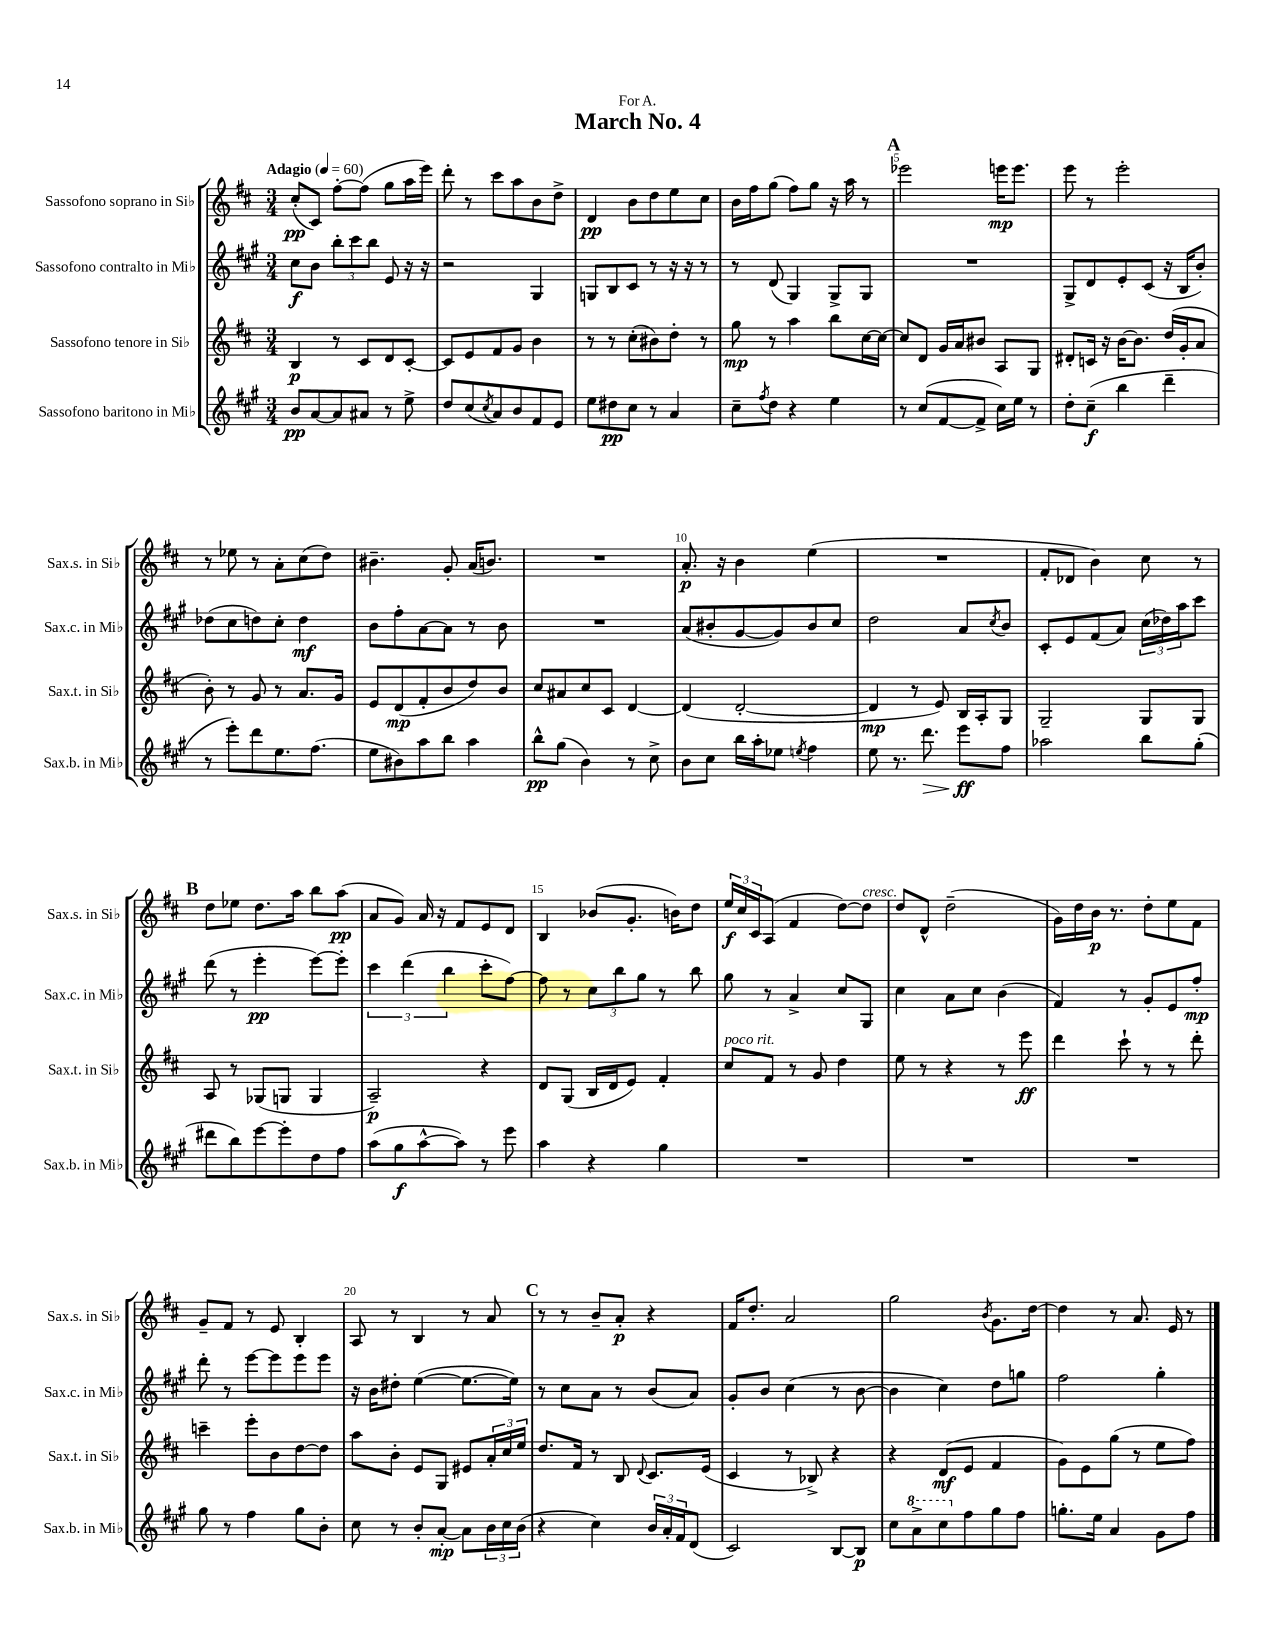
\header { title = "March No. 4" dedication = "For A." }
<<
\new StaffGroup <<
\new Staff = "s0" \with { instrumentName = "Sassofono soprano in Sib" shortInstrumentName = "Sax.s. in Sib" } {
    \clef treble \key d \major \numericTimeSignature \time 3/4 \tempo "Adagio" 4 = 60
    cis''8-.\pp( cis'8) fis''8~-. fis''8( g''8 a''16 e'''16) |
    d'''8-. r8 cis'''8 a''8 b'8 d''8-> |
    d'4\pp b'8 d''8 e''8 cis''8 |
    b'16 fis''16 g''8( fis''8) g''8 r16 a''16 r8 |
    \mark \markup { \bold "A" } ees'''2 e'''16\mp e'''8. |
    e'''8 r8 e'''2-. |
    r8 ees''8 r8 a'8-. cis''8( d''8) |
    bis'4.-- g'8-. a'16( b'8.) |
    R2. |
    a'8.-.\p r16 b'4 e''4( |
    R2. |
    fis'8-. des'8 b'4) cis''8 r8 |
    \mark \markup { \bold "B" } d''8 ees''8 d''8. a''16 b''8 a''8\pp( |
    a'8 g'8) a'16 r16 fis'8 e'8 d'8 |
    b4 bes'8( g'8.-. b'16) d''8 |
    \tuplet 3/2 { e''16\f cis''16 cis'16 } a8( fis'4 d''8~) d''8^\markup { \italic "cresc." } |
    d''8 d'8-^ d''2--( |
    g'16) d''16 b'16\p r8. d''8-. e''8 fis'8 |
    g'8-- fis'8 r8 e'8 b4-. |
    a8 r8 b4 r8 a'8 |
    \mark \markup { \bold "C" } r8 r8 b'8-- a'8-.\p r4 |
    fis'16 d''8.-. a'2 |
    g''2 \acciaccatura { b'8 } g'8. d''16~ |
    d''4 r8 a'8. e'16 r8 \bar "|." |
}
\new Staff = "s1" \with { instrumentName = "Sassofono contralto in Mib" shortInstrumentName = "Sax.c. in Mib" } {
    \clef treble \key a \major \numericTimeSignature \time 3/4
    cis''8\f b'8 \tuplet 3/2 { b''8-. cis'''8 b''8 } e'8 r16 r16 |
    r2 gis4 |
    g8 b8 cis'8 r8 r16 r16 r8 |
    r8 d'8( gis4) gis8-> gis8 |
    \mark \markup { \bold "A" } R2. |
    gis8-> d'8 e'8-. cis'8( r16 b16 b'8-.) |
    des''8( cis''8 d''8) cis''8-. d''4\mf |
    b'8 fis''8-. a'8~ a'8 r8 b'8 |
    R2. |
    a'8( bis'8-. gis'8~ gis'8) bis'8 cis''8 |
    d''2 a'8 \acciaccatura { cis''8 } b'8 |
    cis'8-. e'8 fis'8( a'8) \tuplet 3/2 { cis''16( des''16) a''16 } cis'''8 |
    \mark \markup { \bold "B" } d'''8( r8 e'''4-.\pp e'''8~) e'''8-. |
    \tuplet 3/2 { cis'''4 d'''4( b''4 } cis'''8-. fis''8~) |
    fis''8 r8 \tuplet 3/2 { cis''8 b''8 gis''8 } r8 b''8 |
    gis''8 r8 a'4-> cis''8 gis8 |
    cis''4 a'8 cis''8 b'4( |
    fis'4) r8 gis'8-. e'8 fis''8-.\mp |
    d'''8-. r8 e'''8~ e'''8 e'''8 e'''8 |
    r16 b'16 dis''8-. e''4~( e''8.~ e''16) |
    \mark \markup { \bold "C" } r8 cis''8 a'8 r8 b'8( a'8) |
    gis'8-. b'8 cis''4( r8 b'8~ |
    b'4 cis''4) d''8 g''8 |
    fis''2 gis''4-. \bar "|." |
}
\new Staff = "s2" \with { instrumentName = "Sassofono tenore in Sib" shortInstrumentName = "Sax.t. in Sib" } {
    \clef treble \key d \major \numericTimeSignature \time 3/4
    b4\p r8 cis'8 d'8 cis'8~-. |
    cis'8 e'8 fis'8 g'8 b'4 |
    r8 r8 cis''8-.( bis'8) d''8-. r8 |
    g''8\mp r8 a''4 b''8 cis''16~ cis''16~ |
    \mark \markup { \bold "A" } cis''8 d'8 g'16 a'16 bis'8 a8 g8 |
    dis'8-. c'16 r16 b'16~ b'8. d''16( g'16-. a'8 |
    b'8-.) r8 g'8 r8 a'8. g'16 |
    e'8 d'8\mp( fis'8-. b'8 d''8) b'8 |
    cis''8 ais'8 cis''8 cis'8 d'4~ |
    d'4( d'2~-. |
    d'4\mp r8 e'8) b16 a16-. g8 |
    g2-- g8 g8 |
    \mark \markup { \bold "B" } a8 r8 ges8( g8 g4 |
    a2--\p) r4 |
    d'8 g8( b16 d'16 e'8) fis'4-. |
    cis''8^\markup { \italic "poco rit." } fis'8 r8 g'8 d''4 |
    e''8 r8 r4 r8 e'''8\ff |
    d'''4 cis'''8-! r8 r8 d'''8-. |
    c'''4-- e'''8-. b'8 d''8~ d''8 |
    a''8 b'8-. e'8 g8 eis'8 \tuplet 3/2 { a'16-. cis''16 e''16 } |
    \mark \markup { \bold "C" } d''8. fis'16 r8 b8 \appoggiatura { d'8 } cis'8. e'16( |
    cis'4 r8 bes8->) r4 |
    r4 d'8\mf( e'8 fis'4 |
    g'8) e'8 g''8( r8 e''8 fis''8) \bar "|." |
}
\new Staff = "s3" \with { instrumentName = "Sassofono baritono in Mib" shortInstrumentName = "Sax.b. in Mib" } {
    \clef treble \key a \major \numericTimeSignature \time 3/4
    b'8\pp a'8~ a'8 ais'8 r8 e''8-> |
    d''8 cis''8( \acciaccatura { cis''8 } a'8) b'8 fis'8 e'8 |
    e''8 dis''8\pp cis''8 r8 a'4 |
    cis''8-- \acciaccatura { fis''8 } d''8 r4 e''4 |
    \mark \markup { \bold "A" } r8 cis''8( fis'8~ fis'8-> cis''16) e''16 r8 |
    d''8-. cis''8--\f( b''4 d'''4-- |
    r8 e'''8-.) d'''8 e''8. fis''8.( |
    e''8 bis'8) a''8 b''8 a''4 |
    b''8-^\pp gis''8( b'4) r8 cis''8-> |
    b'8 cis''8 b''16 a''16-. ees''8 \acciaccatura { e''8 } fis''4 |
    e''8 r8. d'''8.\> e'''8\ff\! fis''8 |
    aes''2 b''8 gis''8-.( |
    \mark \markup { \bold "B" } dis'''8 b''8) e'''8~ e'''8-. d''8 fis''8 |
    a''8( gis''8\f a''8~-^ a''8) r8 e'''8 |
    a''4 r4 gis''4 |
    R2. |
    R2. |
    R2. |
    gis''8 r8 fis''4 gis''8 b'8-. |
    cis''8 r8 b'8-. a'8~-.\mp a'8 \tuplet 3/2 { b'16 cis''16 b'16( } |
    \mark \markup { \bold "C" } r4 cis''4) \tuplet 3/2 { b'16 a'16-. fis'16 } d'8( |
    cis'2) b8~ b8\p |
    cis''8 \ottava #1 a''8-> cis'''8 \ottava #0 fis''8 gis''8 fis''8 |
    g''8.-. e''16 a'4 gis'8 fis''8 \bar "|." |
}
>>
>>
\layout { \context { \Score \override BarNumber.break-visibility = ##(#f #t #t) barNumberVisibility = #(every-nth-bar-number-visible 5) } }
